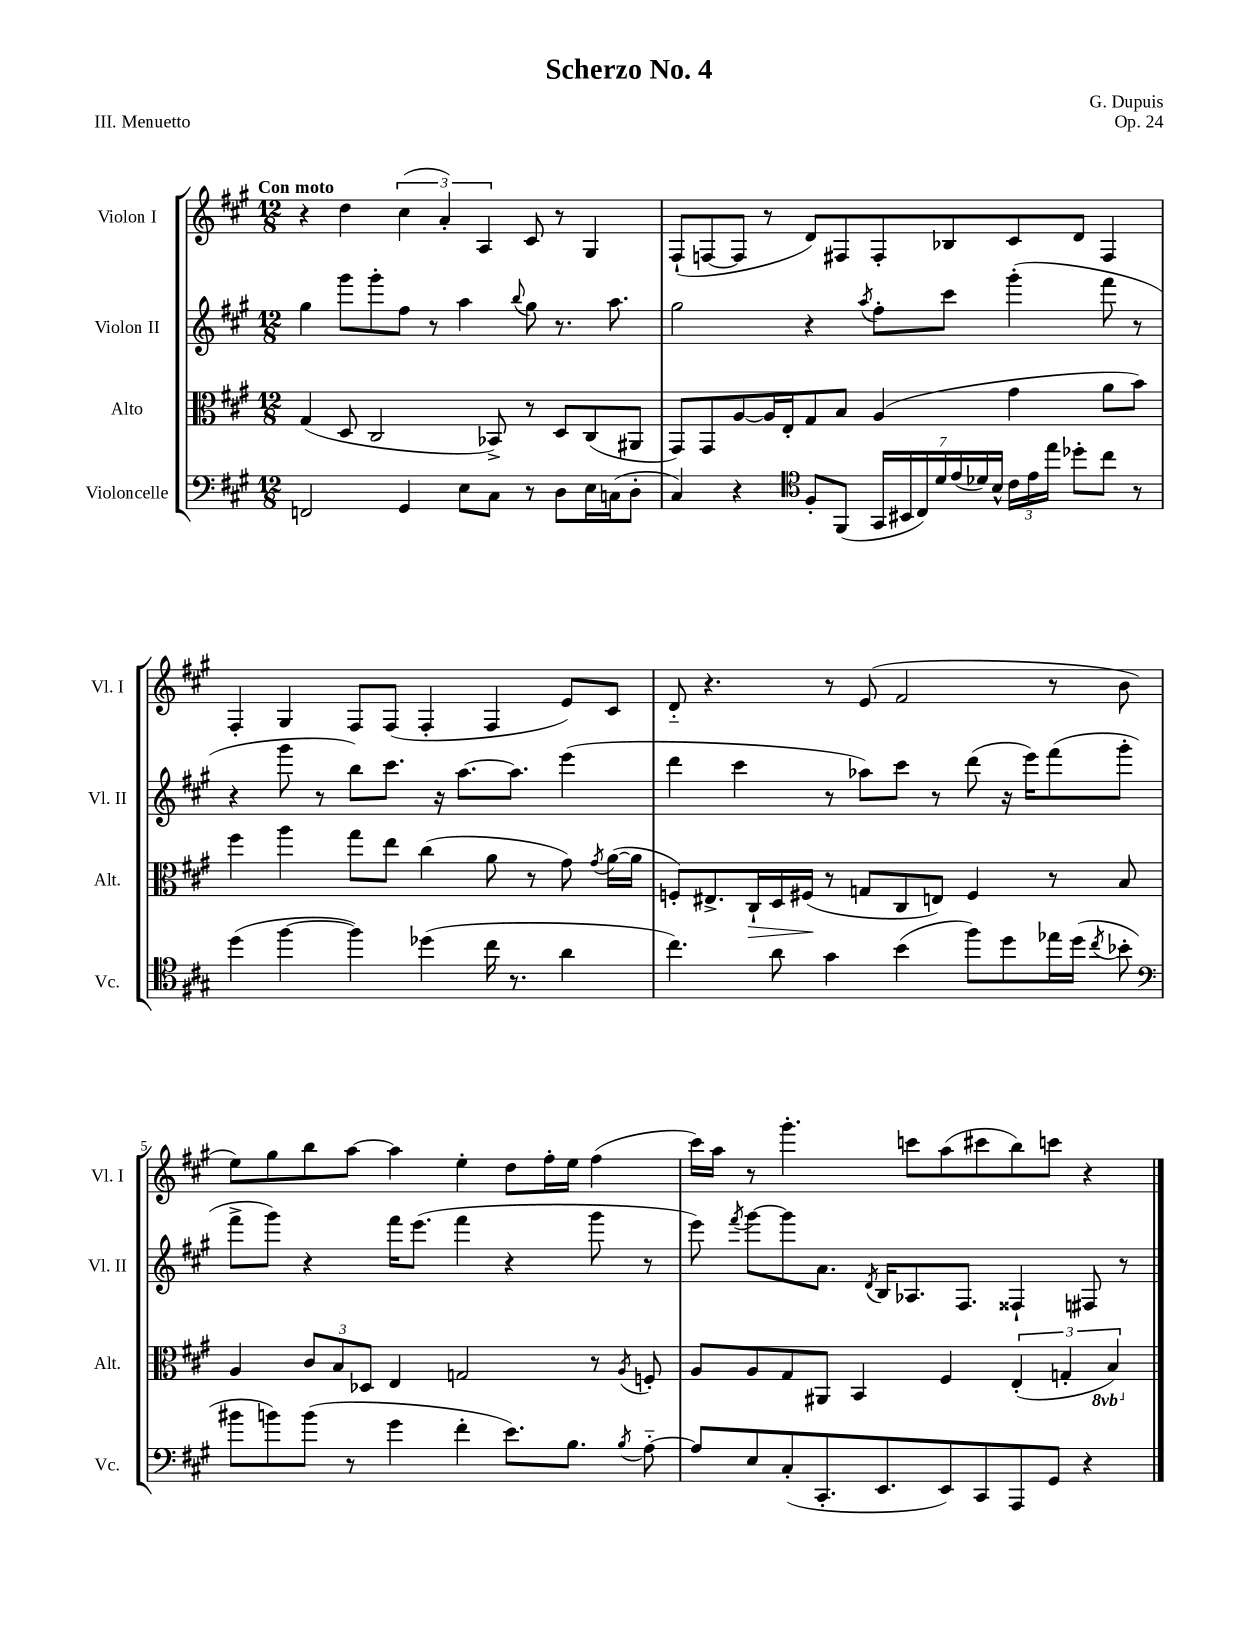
\header { title = "Scherzo No. 4" composer = "G. Dupuis" opus = "Op. 24" piece = "III. Menuetto" }
<<
\new StaffGroup <<
\new Staff = "s0" \with { instrumentName = "Violon I" shortInstrumentName = "Vl. I" } {
    \clef treble \key a \major \numericTimeSignature \time 12/8 \tempo "Con moto"
    \autoBeamOff r4 d''4 \tuplet 3/2 { cis''4( a'4-.) a4 } cis'8 r8 gis4 |
    fis8[-!( f8~ f8] r8 d'8[) fis8 fis8-. bes8 cis'8 d'8] fis4 |
    fis4-. gis4 fis8[ fis8]( fis4-. fis4 e'8[) cis'8] |
    d'8-_ r4. r8 e'8( fis'2 r8 b'8 |
    e''8[) gis''8 b''8 a''8]~ a''4 e''4-. d''8[ fis''16-. e''16] fis''4( |
    cis'''16[) a''16] r8 gis'''4.-. c'''8[ a''8( cis'''8 b''8) c'''8] r4 \bar "|." |
}
\new Staff = "s1" \with { instrumentName = "Violon II" shortInstrumentName = "Vl. II" } {
    \clef treble \key a \major \numericTimeSignature \time 12/8
    \autoBeamOff gis''4 gis'''8[ gis'''8-. fis''8] r8 a''4 \appoggiatura { b''8 } gis''8 r8. a''8. |
    gis''2 r4 \acciaccatura { a''8 } fis''8[-. cis'''8] gis'''4-.( fis'''8 r8 |
    r4 gis'''8 r8 b''8[) cis'''8.] r16 a''8.[~ a''8.] e'''4( |
    d'''4 cis'''4 r8 aes''8[) cis'''8] r8 d'''8( r16 e'''16[) fis'''8( gis'''8]-. |
    fis'''8[-> gis'''8]) r4 fis'''16[ e'''8.]( fis'''4 r4 gis'''8 r8 |
    e'''8) \acciaccatura { fis'''8 } gis'''8[~ gis'''8 a'8.] \acciaccatura { d'8 } b16[ aes8. fis8.] fisis4-! fis8 r8 \bar "|." |
}
\new Staff = "s2" \with { instrumentName = "Alto" shortInstrumentName = "Alt." } {
    \clef alto \key a \major \numericTimeSignature \time 12/8 \set Staff.ottavationMarkups = #ottavation-simple-ordinals
    \autoBeamOff gis4( d8 cis2 bes,8->) r8 d8[ cis8( ais,8] |
    gis,8[) gis,8 a8~ a16 e16-. gis8 b8] a4( gis'4 a'8[ b'8]) |
    fis''4 a''4 gis''8[ e''8] cis''4( a'8 r8 gis'8) \acciaccatura { gis'8 } a'16[~( a'16] |
    f8[-.) eis8.-> cis16-!\> d16 fis16]\!( r8 g8[ cis8 e8]) fis4 r8 b8 |
    a4 \tuplet 3/2 { cis'8[ b8 des8] } e4 g2 r8 \acciaccatura { a8 } f8-. |
    a8[ a8 gis8 ais,8] b,4 fis4 \tuplet 3/2 { e4-.( g4-. \ottava #-1 b,4) \ottava #0 } \bar "|." |
}
\new Staff = "s3" \with { instrumentName = "Violoncelle" shortInstrumentName = "Vc." } {
    \clef bass \key a \major \numericTimeSignature \time 12/8
    \autoBeamOff f,2 gis,4 e8[ cis8] r8 d8[ e16 c16( d8]-. |
    cis4) r4 \clef tenor fis8[-. fis,8]( \tuplet 7/4 { gis,16[ bis,16 cis16) d'16 e'16( des'16) b16]-^ } \tuplet 3/2 { cis'16[ e'16 e''16] } des''8[-. cis''8] r8 |
    d''4( fis''4~ fis''4) des''4( cis''16 r8. a'4 |
    cis''4.) a'8 gis'4 b'4( fis''8[) d''8 ees''16 d''16]( \acciaccatura { cis''8 } bes'8-. |
    \clef bass bis'8[ b'8) b'8]( r8 gis'4 fis'4-. e'8.[) b8.] \acciaccatura { b8 } a8~-_ |
    a8[ e8 cis8-.( cis,8.-. e,8. e,8) cis,8 a,,8 gis,8] r4 \bar "|." |
}
>>
>>
\layout { \context { \Score \override BarNumber.break-visibility = ##(#f #t #t) barNumberVisibility = #(every-nth-bar-number-visible 5) } }
